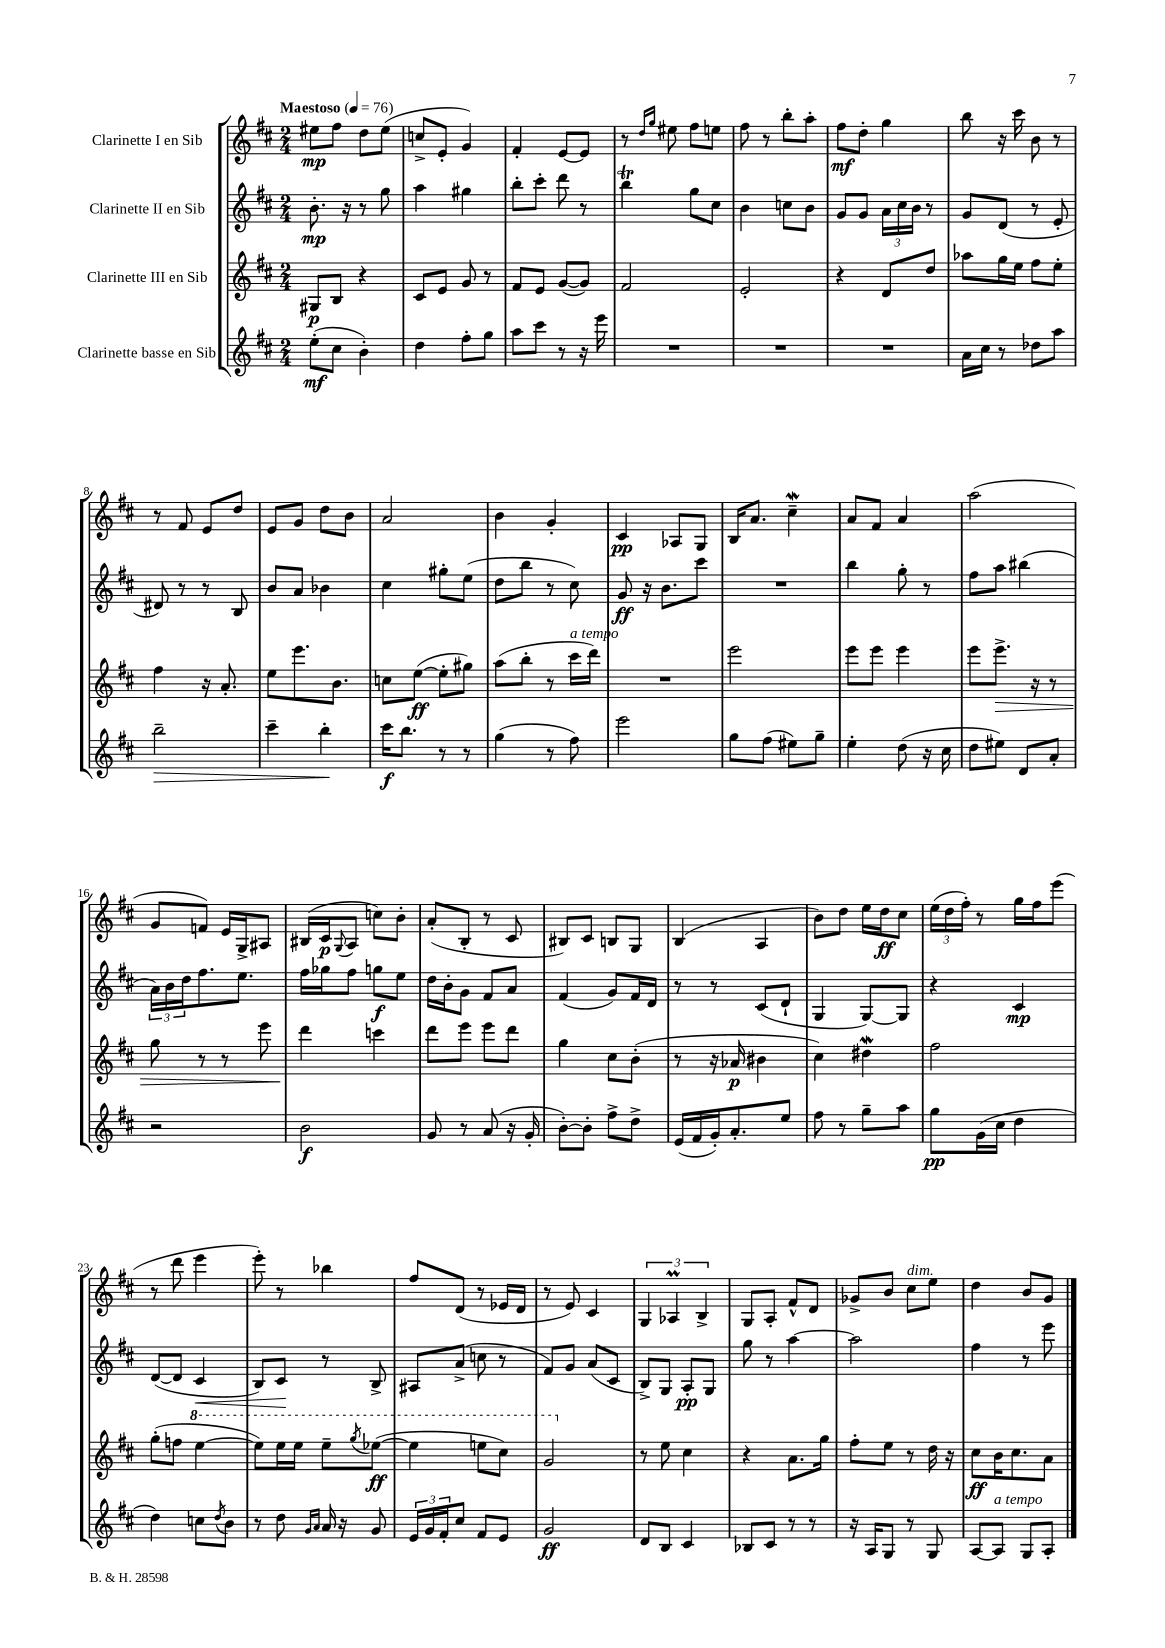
<<
\new StaffGroup <<
\new Staff = "s0" \with { instrumentName = "Clarinette I en Sib" } {
    \clef treble \key d \major \numericTimeSignature \time 2/4 \tempo "Maestoso" 4 = 76
    eis''8\mp fis''8 d''8 eis''8( |
    c''8-> e'8-. g'4) |
    fis'4-. e'8~ e'8 |
    r8 \grace { d''16 g''16 } eis''8 fis''8 e''8 |
    fis''8 r8 b''8-. a''8-. |
    fis''8\mf d''8-. g''4 |
    b''8 r16 cis'''16 b'8 r8 |
    r8 fis'8 e'8 d''8 |
    e'8 g'8 d''8 b'8 |
    a'2 |
    b'4 g'4-. |
    cis'4\pp aes8 g8 |
    b16 a'8. cis''4--\mordent |
    a'8 fis'8 a'4 |
    a''2( |
    g'8 f'8) e'16 g16-> ais8 |
    bis16( cis'16\p \appoggiatura { g8 } a8 c''8) b'8-. |
    a'8-.( b8-. r8 cis'8 |
    bis8) cis'8 b8 g8 |
    b4( a4 |
    b'8) d''8 e''16 d''16\ff cis''8 |
    \tuplet 3/2 { e''16( d''16 fis''16-.) } r8 g''16 fis''16 e'''8( |
    r8 d'''8 e'''4 |
    e'''8-.) r8 bes''4 |
    fis''8 d'8( r8 ees'16 d'16 |
    r8 e'8) cis'4 |
    \tuplet 3/2 { g4 aes4\prall b4-> } |
    g8 a8-. fis'8-^ d'8 |
    ges'8-> b'8 cis''8^\markup { \italic "dim." } e''8 |
    d''4 b'8 g'8 \bar "|." |
}
\new Staff = "s1" \with { instrumentName = "Clarinette II en Sib" } {
    \clef treble \key d \major \numericTimeSignature \time 2/4
    b'8.-.\mp r16 r8 g''8 |
    a''4 gis''4 |
    b''8-. cis'''8-. d'''8 r8 |
    b''4\trill g''8 cis''8 |
    b'4 c''8 b'8 |
    g'8 g'8 \tuplet 3/2 { a'16 cis''16 b'16 } r8 |
    g'8 d'8( r8 e'8-. |
    dis'8) r8 r8 b8 |
    b'8 a'8 bes'4 |
    cis''4 gis''8-. e''8( |
    d''8 b''8 r8 cis''8) |
    g'8\ff r16 b'8. cis'''8 |
    R2 |
    b''4 g''8-. r8 |
    fis''8 a''8 bis''4( |
    \tuplet 3/2 { a'16) b'16 d''16 } fis''8. e''8. |
    fis''16 ges''16 fis''8 g''8\f e''8 |
    d''16 b'16-. g'8 fis'8 a'8 |
    fis'4( g'8) fis'16 d'16 |
    r8 r8 cis'8( d'8-! |
    g4 g8~) g8 |
    r4 cis'4\mp |
    d'8~( d'8 cis'4\< |
    b8) cis'8\! r8 b8-> |
    ais8 a'8->( c''8 r8 |
    fis'8) g'8 a'8( cis'8 |
    b8->) g8 a8-.\pp g8 |
    g''8 r8 a''4~ |
    a''2 |
    fis''4 r8 e'''8 \bar "|." |
}
\new Staff = "s2" \with { instrumentName = "Clarinette III en Sib" } {
    \clef treble \key d \major \numericTimeSignature \time 2/4
    gis8\p b8 r4 |
    cis'8 e'8 g'8 r8 |
    fis'8 e'8 g'8~( g'8) |
    fis'2 |
    e'2-. |
    r4 d'8 d''8 |
    aes''8 g''16 e''16 fis''8 e''8-. |
    fis''4 r16 a'8.-. |
    e''8 e'''8. b'8. |
    c''8 e''8~\ff( e''8-. gis''8) |
    a''8( b''8-. r8 cis'''16^\markup { \italic "a tempo" } d'''16) |
    R2 |
    e'''2 |
    e'''8 e'''8 e'''4 |
    e'''8 e'''8.->\> r16 r8 |
    g''8 r8 r8 e'''8 |
    d'''4\! c'''4 |
    d'''8 e'''8 e'''8 d'''8 |
    g''4 cis''8 b'8-.( |
    r8 r16 aes'16\p bis'4 |
    cis''4) dis''4\mordent |
    fis''2 |
    g''8-.( f''8 \ottava #1 e'''4~ |
    e'''8) e'''16 e'''16 e'''8-- \acciaccatura { g'''8 } ees'''8~\ff( |
    ees'''4 e'''8 cis'''8) |
    g''2 \ottava #0 |
    r8 e''8 cis''4 |
    r4 a'8. g''16 |
    fis''8-. e''8 r8 d''16 r16 |
    cis''8\ff b'16 cis''8. a'8 \bar "|." |
}
\new Staff = "s3" \with { instrumentName = "Clarinette basse en Sib" } {
    \clef treble \key d \major \numericTimeSignature \time 2/4
    e''8-.\mf( cis''8 b'4-.) |
    d''4 fis''8-. g''8 |
    a''8 cis'''8 r8 r16 e'''16 |
    R2 |
    R2 |
    R2 |
    a'16 cis''16 r8 des''8 a''8 |
    b''2--\> |
    cis'''4-- b''4-.\! |
    cis'''16\f b''8. r8 r8 |
    g''4( r8 fis''8) |
    e'''2 |
    g''8 fis''8( eis''8) g''8-- |
    e''4-. d''8( r16 cis''16 |
    d''8 eis''8) d'8 a'8-. |
    r2 |
    b'2\f |
    g'8 r8 a'8( r16 g'16-. |
    b'8~-.) b'8-. fis''8-> d''8-> |
    e'16( fis'16 g'16-.) a'8.-. e''8 |
    fis''8 r8 g''8-- a''8 |
    g''8\pp g'16( cis''16 d''4 |
    d''4) c''8 \acciaccatura { d''8 } b'8 |
    r8 d''8 \grace { g'16 a'16 } a'16 r16 g'8 |
    \tuplet 3/2 { e'16 g'16 fis'16-. } cis''8 fis'8 e'8 |
    g'2\ff |
    d'8 b8 cis'4 |
    bes8 cis'8 r8 r8 |
    r16 a16 g8 r8 g8 |
    a8~ a8^\markup { \italic "a tempo" } g8 a8-. \bar "|." |
}
>>
>>
